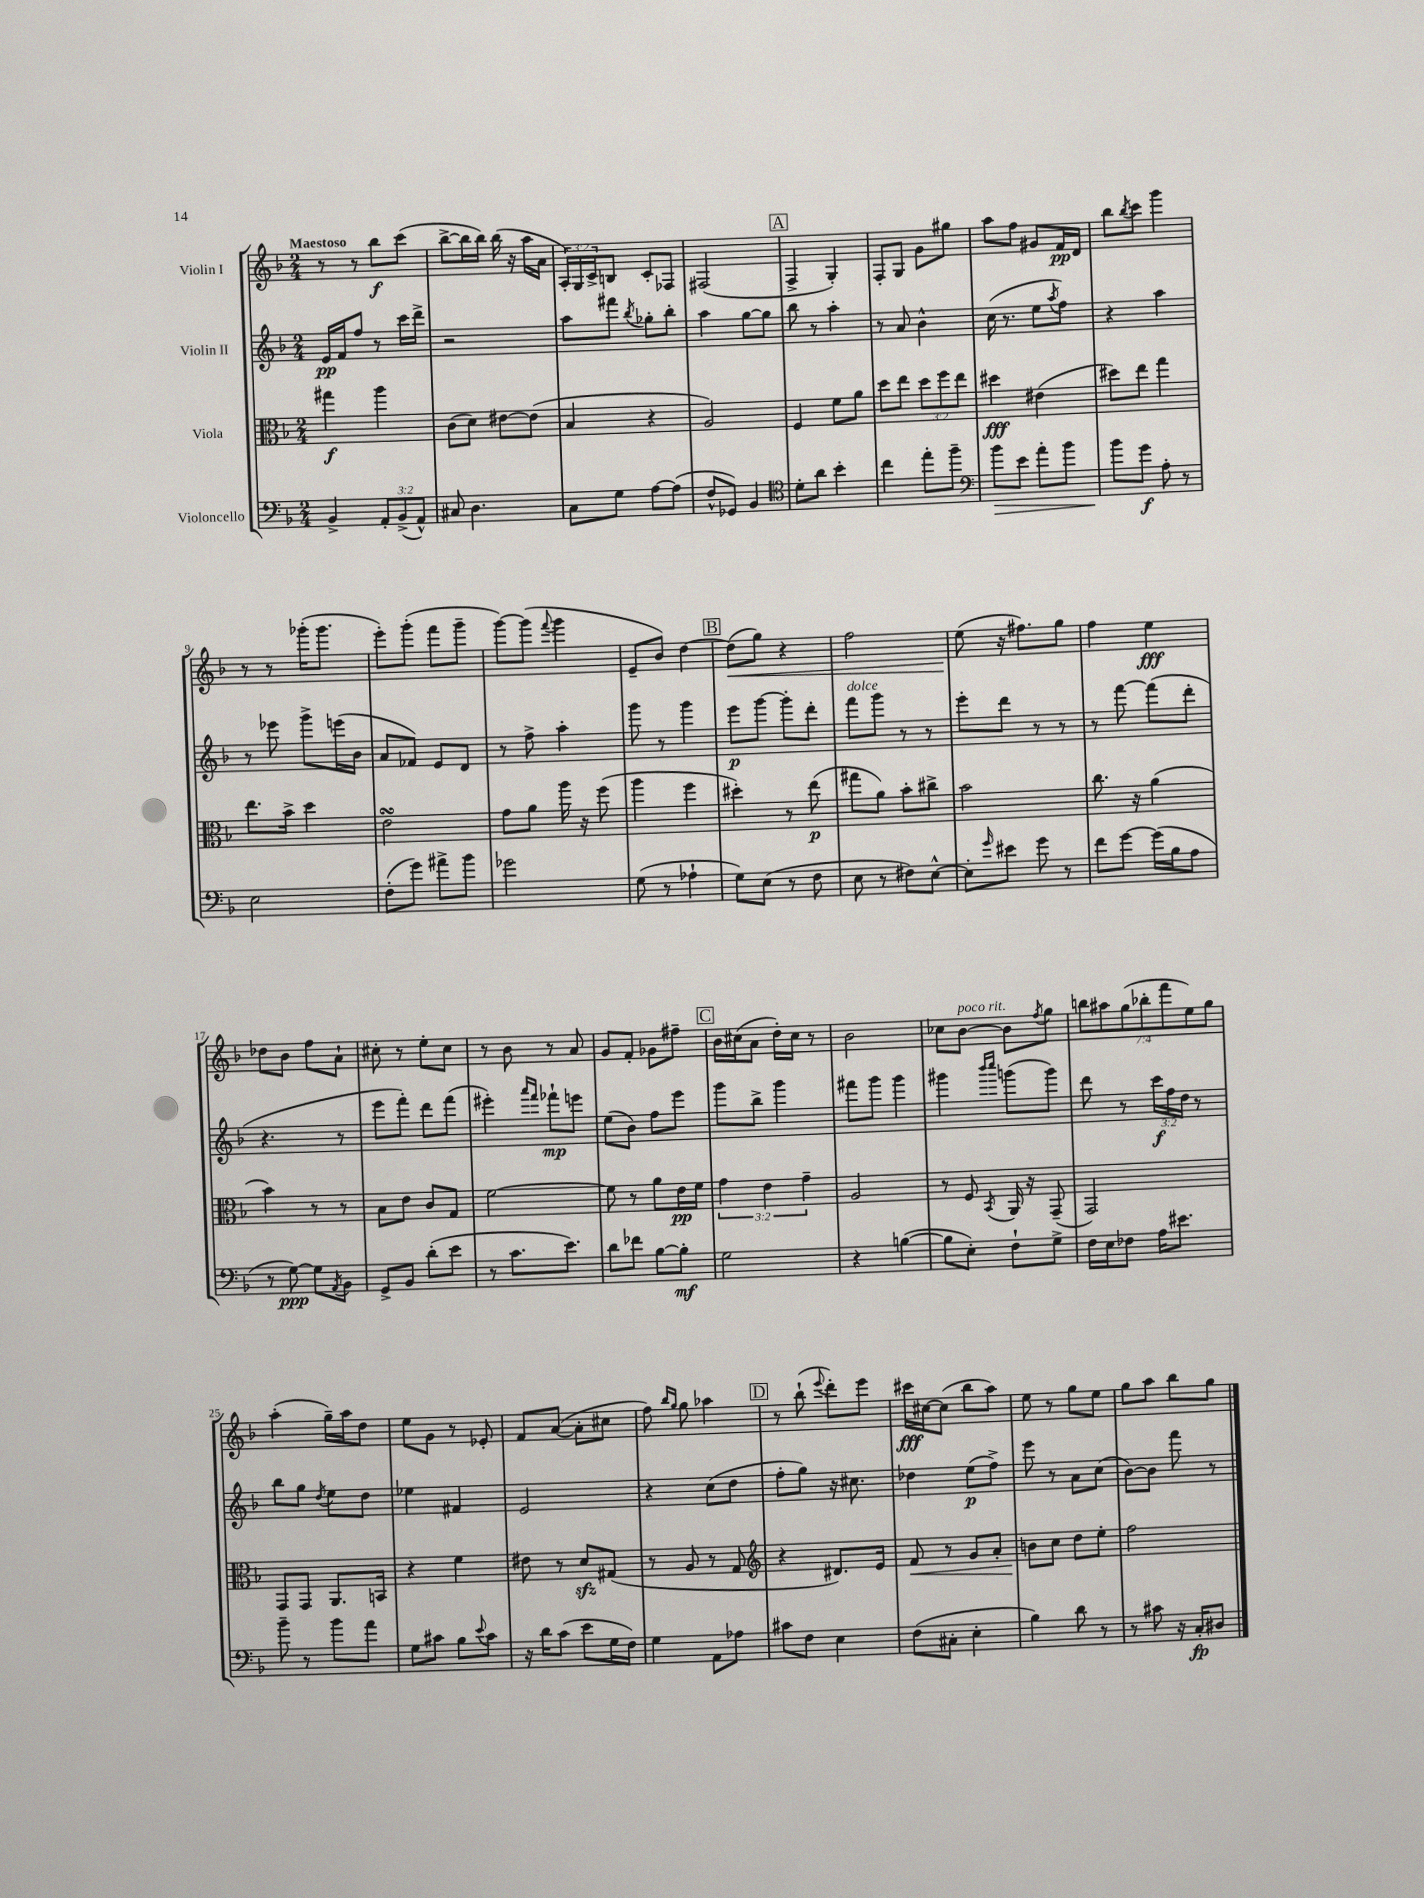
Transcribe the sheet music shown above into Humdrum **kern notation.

**kern	**dynam	**kern	**dynam	**kern	**dynam	**kern	**dynam
*part4	*part4	*part3	*part3	*part2	*part2	*part1	*part1
*staff4	*staff4	*staff3	*staff3	*staff2	*staff2	*staff1	*staff1
*I"Violoncello	*	*I"Viola	*	*I"Violin II	*	*I"Violin I	*
*clefF4	*	*clefC3	*	*clefG2	*	*clefG2	*
*k[b-]	*	*k[b-]	*	*k[b-]	*	*k[b-]	*
*M2/4	*	*M2/4	*	*M2/4	*	*M2/4	*
=1	=1	=1	=1	=1	=1	=1	=1
!	!	!	!	!	!	!LO:TX:a:B:t=Maestoso	!
4BB-^/	.	4gg#X\	f	16e/LL	pp	8r	.
.	.	.	.	16f/J	.	.	.
.	.	.	.	8ff/J	.	8r	.
12AA'/L	.	4aa\	.	8r	.	8bb-\L	f
(12BB-^/	.	.	.	.	.	.	.
.	.	.	.	16ccc\LL	.	(8ccc\J	.
12AA^^/J)	.	.	.	.	.	.	.
.	.	.	.	16ddd^\JJ	.	.	.
=2	=2	=2	=2	=2	=2	=2	=2
8C#X/	.	(8c\L	.	2r	.	[8bb-^\L	.
4.D\	.	8d\J)	.	.	.	16bb-\L]	.
.	.	.	.	.	.	16bb-\JJ)	.
.	.	[8e#X\L	.	.	.	(16bb-\	.
.	.	.	.	.	.	16r	.
.	.	(8e#\J]	.	.	.	16aa\LL	.
.	.	.	.	.	.	16a\JJ	.
=3	=3	=3	=3	=3	=3	=3	=3
8C\L	.	4B-/	.	8aa\L	.	24A'/LL)	.
.	.	.	.	.	.	24G/	.
.	.	.	.	.	.	24c^/J	.
8G\J	.	.	.	8fff#X\J	.	8Bn/J	.
.	.	.	.	8qbb-/	.	.	.
[8A\L	.	4r	.	8gg-X'\L	.	8c'/L	.
(8A\J]	.	.	.	8bb-'\J	.	8F-X/J	.
=4	=4	=4	=4	=4	=4	=4	=4
8F^^/L	.	2A/)	.	4aa\	.	(2F#X/	.
8GG-X/J)	.	.	.	.	.	.	.
4BB-/	.	.	.	[8gg\L	.	.	.
.	.	.	.	8gg\J]	.	.	.
!!LO:REH:place=s1:t=A
=5	=5	=5	=5	=5	=5	=5	=5
*clefC4	*	*	*	*	*	*	*
8d'\L	.	4F/	.	8bb-\	.	4F^/	.
8a\J	.	.	.	8r	.	.	.
4b-'\	.	8f\L	.	4aa'\	.	4G'/)	.
.	.	8a\J	.	.	.	.	.
=6	=6	=6	=6	=6	=6	=6	=6
4cc\	.	8dd\L	.	8r	.	8F'/L	.
.	.	8ee\J	.	8a/	.	8G/J	.
8ee'\L	.	12dd\L	.	4b-^^\	.	8g\L	.
.	.	12ff\	.	.	.	.	.
8ff~\J	.	.	.	.	.	8gg#X\J	.
.	.	12ee\J	.	.	.	.	.
=7	=7	=7	=7	=7	=7	=7	=7
*clefF4	*	*	*	*	*	*	*
!	!LO:HP:b	!	!	!	!	!	!
8b-\L	>	4dd#X\	fff	(16cc\	.	8aa\L	.
.	.	.	.	8.r	.	.	.
8e\J	.	.	.	.	.	8ff\J	.
8a'\L	.	(4e#X\	.	8ee\L	.	8g#X/L	.
.	.	.	.	8qaa/	.	.	.
8b-\J	.	.	.	8ff\J)	.	16f/L	pp
.	.	.	.	.	.	16d/JJ	.
=8	=8	=8	=8	=8	=8	=8	=8
8b-\L	.	8dd#X\L)	.	4r	.	8bb-\L	.
.	.	.	.	.	.	8qbb-/	.
8g\J	] f	8ee\J	.	.	.	8ccc\J	.
8A'\	.	4gg\	.	4aa\	.	4ggg\	.
8r	.	.	.	.	.	.	.
!!LO:LB:g=z
=9	=9	=9	=9	=9	=9	=9	=9
2E\	.	8.ee\L	.	8r	.	8r	.
.	.	.	.	8eee-X\	.	8r	.
.	.	16b-^\Jk	.	.	.	.	.
.	.	4dd\	.	8ggg^\L	.	(16ggg-X'\KL	.
.	.	.	.	.	.	8.ggg-\J	.
.	.	.	.	(16eeen\L	.	.	.
.	.	.	.	16b-\JJ	.	.	.
=10	=10	=10	=10	=10	=10	=10	=10
(8F'\L	.	2esSsS\	.	8a/L	.	8eee'\L)	.
8g\J)	.	.	.	8f-X/J)	.	(8ggg'\J	.
8a#X^\L	.	.	.	8e/L	.	8fff\L	.
8b-\J	.	.	.	8d/J	.	8ggg~\J	.
=11	=11	=11	=11	=11	=11	=11	=11
2g-X\	.	8g\L	.	8r	.	[8ggg\L)	.
.	.	8a\J	.	8ff^\	.	(8ggg\J]	.
.	.	.	.	.	.	8qqfff/	.
.	.	16aa\	.	4aa'\	.	4ggg\	.
.	.	16r	.	.	.	.	.
.	.	(8ff\	.	.	.	.	.
=12	=12	=12	=12	=12	=12	=12	=12
(8G\	.	4aa\	.	8ggg\	.	8e~/L	.
8r	.	.	.	8r	.	8b-/J)	.
4A-X`\	.	4ff\	.	4ggg\	.	[4dd\	.
!!LO:REH:place=s1:t=B
=13	=13	=13	=13	=13	=13	=13	=13
!	!	!	!	!	!	!	!LO:HP:b
8G\L)	.	4dd#X'\)	.	8eee\L	p	(8dd\L]	<
(8E\J	.	.	.	[8ggg\J	.	8gg\J)	.
8r	.	8r	.	8ggg'\L]	.	4r	.
8F\	.	(8ee\	p	8ddd'\J	.	.	.
=14	=14	=14	=14	=14	=14	=14	=14
!	!	!	!	!LO:TX:a:i:t=dolce	!	!	!
8E\	.	8gg#X\L	.	8fff\L	.	2ff\	.
8r	.	8a\J)	.	8ggg\J	.	.	.
8F#X\L)	.	8b-'\L	.	8r	.	.	.
[8E^^\J	.	8cc#X^\J	.	8r	.	.	.
=15	=15	=15	=15	=15	=15	=15	=15
8E'\L]	.	2b-\	.	8eee'\L	.	(8ee\	.
16qqg/	.	.	.	.	.	.	.
8e#X\J	.	.	.	8ddd\J	.	16r	[
.	.	.	.	.	.	8.ff#X\L)	.
8g\	.	.	.	8r	.	.	.
8r	.	.	.	8r	.	8gg\J	.
=16	=16	=16	=16	=16	=16	=16	=16
8f\L	.	8.cc\	.	8r	.	4ff\	.
[8g\J	.	.	.	[8fff\	.	.	.
.	.	16r	.	.	.	.	.
(16g\LL]	.	(4a\	.	(8fff\L]	.	4ee\	fff
16B-\J	.	.	.	.	.	.	.
8A\J	.	.	.	8ddd'\J	.	.	.
!!LO:LB:g=z
=17	=17	=17	=17	=17	=17	=17	=17
8r	.	4b-\)	.	4.r	.	8dd-X\L	.
[8G\)	ppp	.	.	.	.	8b-\J	.
8G\L]	.	8r	.	.	.	8ff\L	.
8qAA/	.	.	.	.	.	.	.
8BB-\J	.	8r	.	8r	.	8a`\J	.
=18	=18	=18	=18	=18	=18	=18	=18
8GG^/L	.	8B-\L	.	8eee\L	.	8cc#X'\	.
8BB-/J	.	8e\J	.	8fff'\J)	.	8r	.
(8d'\L	.	8c/L	.	8ddd\L	.	8ee'\L	.
8e\J	.	8G/J	.	(8fff\J	.	8cc#\J	.
=19	=19	=19	=19	=19	=19	=19	=19
8r	.	[2f\	.	4eee#X'\)	.	8r	.
8.c\L	.	.	.	.	.	8b-\	.
.	.	.	.	16qqaaa/LL	.	.	.
.	.	.	.	16qqfff/JJ	.	.	.
.	.	.	.	8fff-X`\L	mp	8r	.
8.e\J)	.	.	.	.	.	.	.
.	.	.	.	8eeen\J	.	8a/	.
=20	=20	=20	=20	=20	=20	=20	=20
8d\L	.	8f\]	.	(8ee\L	.	8g/L	.
8f-X\J	.	8r	.	8b-\J)	.	8f'/J	.
[8B-\L	.	8a\L	.	8ff\L	.	8g-X\L	.
8B-'\J]	mf	16e\L	pp	8eee\J	.	8ff#X~\J	.
.	.	16f\JJ	.	.	.	.	.
!!LO:REH:place=s1:t=C
=21	=21	=21	=21	=21	=21	=21	=21
2G\	.	6g\	.	8ggg\L	.	16b-\LL	.
.	.	.	.	.	.	(16cc#X\J	.
.	.	.	.	8bb-^\J	.	8a\J	.
.	.	6e\	.	.	.	.	.
.	.	.	.	4ggg\	.	16dd'\LL)	.
.	.	.	.	.	.	16cc#\JJ	.
.	.	6g~\	.	.	.	.	.
.	.	.	.	.	.	8r	.
=22	=22	=22	=22	=22	=22	=22	=22
4r	.	2A/	.	8fff#X\L	.	2b-\	.
.	.	.	.	8ggg\J	.	.	.
([4Bn\	.	.	.	4ggg\	.	.	.
=23	=23	=23	=23	=23	=23	=23	=23
8B\L]	.	8r	.	4ggg#X\	.	8cc-X\L	.
!	!	!	!	!	!	!LO:TX:a:i:t=poco rit.	!
8E'\J)	.	8F/	.	.	.	[8b-\J	.
.	.	.	.	16qqbbb-/LL	.	.	.
.	.	8qBB-/	.	16qqcccc/JJ	.	.	.
8F`\L	.	16AA/	.	(8gggn\L	.	8b-\L]	.
.	.	16r	.	.	.	.	.
.	.	.	.	.	.	8qff/	.
8G^\J	.	(8GG~/	.	8ggg\J)	.	8gg\J	.
=24	=24	=24	=24	=24	=24	=24	=24
16F\LL	.	2GG/)	.	8ddd\	.	14bbn\L	.
16E\J	.	.	.	.	.	.	.
.	.	.	.	.	.	14aa#X\	.
8F-X\J	.	.	.	8r	.	.	.
.	.	.	.	.	.	(14gg\	.
.	.	.	.	.	.	14bb-X'\	.
16A\KL	.	.	.	24ccc\LL	f	.	.
.	.	.	.	.	.	14fff\	.
.	.	.	.	24ff\	.	.	.
8.e#X\J	.	.	.	.	.	.	.
.	.	.	.	24dd\JJ	.	.	.
.	.	.	.	.	.	14ee\)	.
.	.	.	.	8r	.	.	.
.	.	.	.	.	.	14gg\J	.
!!LO:LB:g=z
=25	=25	=25	=25	=25	=25	=25	=25
8b-~\	.	8GG/L	.	8bb-\L	.	(4aa'\	.
8r	.	8GG/J	.	8gg\J	.	.	.
.	.	.	.	8qdd/	.	.	.
8b-\L	.	8.AA/L	.	8ee\L	.	16gg~\LL)	.
.	.	.	.	.	.	16aa\J	.
8a\J	.	.	.	8dd\J	.	8dd\J	.
.	.	16BBn/Jk	.	.	.	.	.
=26	=26	=26	=26	=26	=26	=26	=26
8G\L	.	4r	.	4ee-X\	.	8ee\L	.
8c#X\J	.	.	.	.	.	8g\J	.
8B-\L	.	4f\	.	4f#X/	.	8r	.
8qqe/	.	.	.	.	.	.	.
8c#\J	.	.	.	.	.	8e-X'/	.
=27	=27	=27	=27	=27	=27	=27	=27
16r	.	8e#X\	.	2e/	.	8f/L	.
16d\KL	.	.	.	.	.	.	.
(8c\J	.	8r	.	.	.	([8a/J	.
8e\L	.	8dzz/L	.	.	.	8a'\L]	.
16G\L	.	(8G#X/J	.	.	.	8cc#X\J	.
16F\JJ)	.	.	.	.	.	.	.
=28	=28	=28	=28	=28	=28	=28	=28
4G\	.	8r	.	4r	.	8ff\)	.
.	.	.	.	.	.	16qqbb-/LL	.
.	.	.	.	.	.	16qqgg/JJ	.
.	.	8A/	.	.	.	8gg\	.
8AA\L	.	8r	.	(8cc\L	.	4aa-X\	.
8A-X\J	.	8G/	.	8dd\J	.	.	.
!!LO:REH:place=s1:t=D
=29	=29	=29	=29	=29	=29	=29	=29
*	*	*clefG2	*	*	*	*	*
8c#X\L	.	4r	.	8ff'\L	.	8r	.
8F\J	.	.	.	8gg\J)	.	(8bb-`\	.
.	.	.	.	.	.	8qqeee/	.
4E\	.	8.d#X/L)	.	16r	.	8ddd'\L)	.
.	.	.	.	8.cc#X\	.	.	.
.	.	.	.	.	.	8eee\J	.
.	.	16e/Jk	.	.	.	.	.
=30	=30	=30	=30	=30	=30	=30	=30
!	!	!	!LO:HP:b	!	!	!	!
(8F\L	.	8f/	<	4dd-X\	.	16ccc#X\LL	fff
.	.	.	.	.	.	[16cc#X\J	.
8C#X'\J	.	8r	.	.	.	(8cc#\J]	.
4E'\	.	8g/L	.	(8ee\L	p	8bb-\L	.
.	.	8a'/J	.	8ff^\J)	.	8aa\J)	.
=31	=31	=31	=31	=31	=31	=31	=31
4B-\)	.	8bn\L	.	8eee\	.	8ee\	.
.	.	8cc\J	[	8r	.	8r	.
8d\	.	8dd\L	.	8a\L	.	8gg\L	.
8r	.	8ee'\J	.	(8cc\J	.	8ee\J	.
=32	=32	=32	=32	=32	=32	=32	=32
8r	.	2ff\	.	[8b-\L)	.	8gg\L	.
8c#X\	.	.	.	8b-\J]	.	8aa\J	.
16r	.	.	.	8fff\	.	8bb-\L	.
16C'/KL	fp	.	.	.	.	.	.
8D#X/J	.	.	.	8r	.	8gg\J	.
==	==	==	==	==	==	==	==
*-	*-	*-	*-	*-	*-	*-	*-
